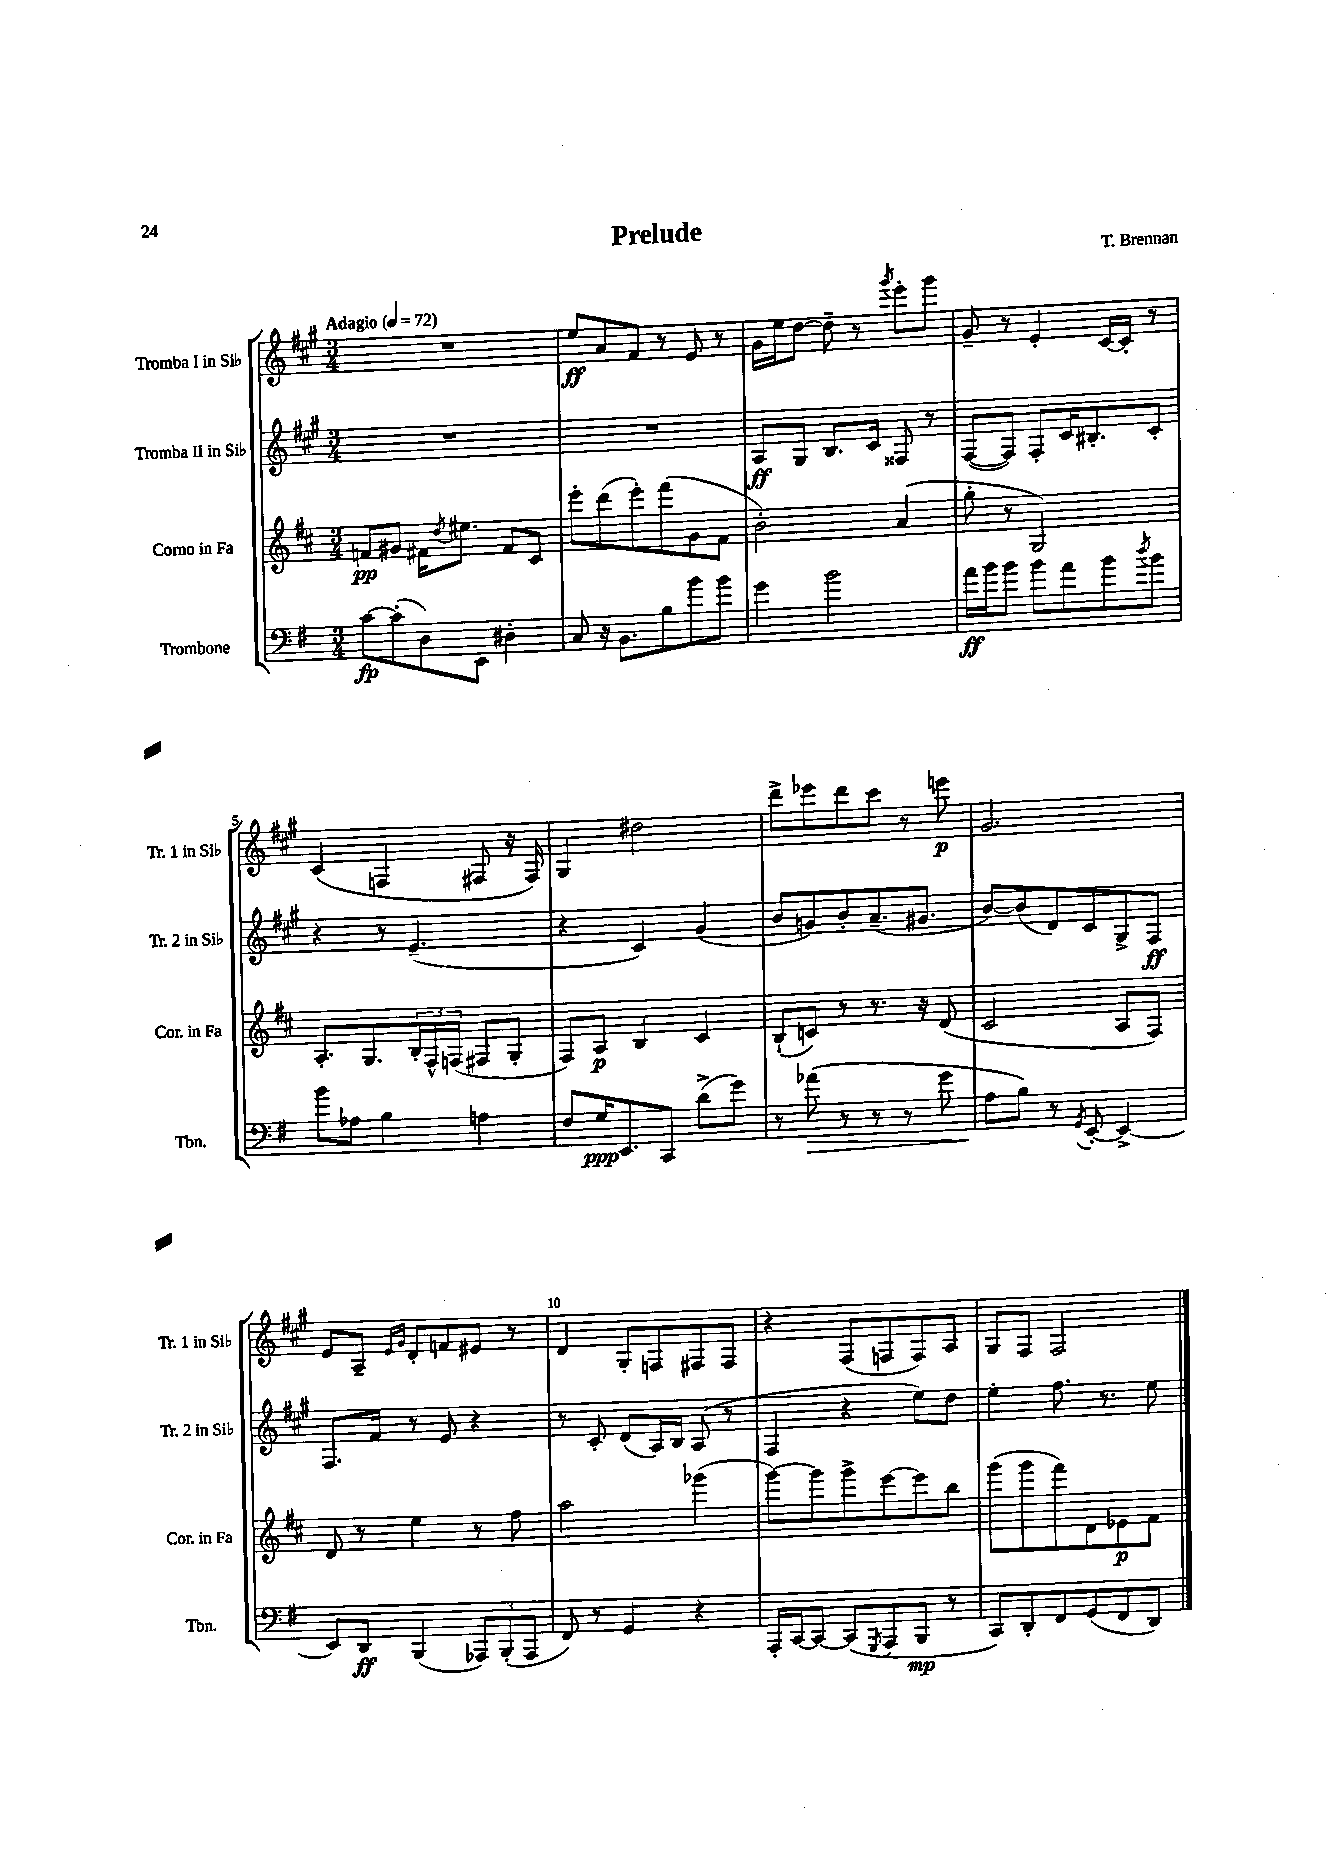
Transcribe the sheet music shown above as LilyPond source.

\header { title = "Prelude" composer = "T. Brennan" }
<<
\new StaffGroup <<
\new Staff = "s0" \with { instrumentName = "Tromba I in Sib" shortInstrumentName = "Tr. 1 in Sib" } {
    \clef treble \key a \major \numericTimeSignature \time 3/4 \tempo "Adagio" 4 = 72
    R2. |
    e''8\ff a'8 fis'8 r8 e'8 r8 |
    gis'16 e''16 d''8~ d''8-- r8 \acciaccatura { gis'''8 } e'''8-. gis'''8 |
    gis'8-- r8 e'4-. cis'16~ cis'16-. r8 |
    cis'4( f4 fis8 r16 fis16) |
    gis4 dis''2 |
    d'''8-> ees'''8 d'''8 cis'''8 r8 e'''8\p |
    gis'2. |
    e'8 a8-- \grace { e'16 gis'16 } d'8-. f'8 eis'8 r8 |
    d'4 gis8-. f8 fis8 fis8 |
    r4 fis8( f8 f8) a8 |
    gis8 fis8 fis2 \bar "|." |
}
\new Staff = "s1" \with { instrumentName = "Tromba II in Sib" shortInstrumentName = "Tr. 2 in Sib" } {
    \clef treble \key a \major \numericTimeSignature \time 3/4
    R2. |
    R2. |
    a8\ff gis8 b8. cis'16 fisis8 r8 |
    fis8~( fis8) fis8-. cis'16 bis8.-. cis'8-. |
    r4 r8 e'4.--( |
    r4 cis'4) gis'4( |
    b'8 g'8) b'8-. a'8.--( gis'8. |
    b'8~) b'8( d'8) cis'8 gis8-> fis8\ff |
    fis8. fis'16 r8 e'8 r4 |
    r8 cis'8-. d'8( a16) b16 a8( r8 |
    fis4 r4 e''8) d''8 |
    e''4-. fis''8. r8. e''8 \bar "|." |
}
\new Staff = "s2" \with { instrumentName = "Corno in Fa" shortInstrumentName = "Cor. in Fa" } {
    \clef treble \key d \major \numericTimeSignature \time 3/4
    f'8\pp gis'8 fis'16 \acciaccatura { d''8 } eis''8. fis'8 cis'8 |
    e'''8-. d'''8( e'''8-.) fis'''8( g'8 fis'8 |
    b'2-.) a'4( |
    g''8-. r8 g2) |
    a8.-. g8. \tuplet 3/2 { b16-. fis16-^ f16( } fis8 g8-. |
    fis8) a8\p b4 cis'4 |
    b8-!( c'8) r8 r8. r16 d'8( |
    cis'2 a8 fis8) |
    d'8 r8 e''4 r8 fis''8 |
    a''2 ges'''4( |
    g'''8~) g'''8 g'''8-> e'''8~ e'''8 b''8 |
    g'''8( g'''8 fis'''8) d'8 ees'8\p fis'8 \bar "|." |
}
\new Staff = "s3" \with { instrumentName = "Trombone" shortInstrumentName = "Tbn." } {
    \clef bass \key g \major \numericTimeSignature \time 3/4
    c'8~\fp c'8-.( d8) e,8 dis4-. |
    c8 r16 b,8. b8 b'8 b'8 |
    g'4 b'2 |
    a'16\ff b'16 b'8 b'8 a'8 b'8 \acciaccatura { d''8 } b'8 |
    b'8 aes8 b4 a4 |
    fis8 g16\ppp e,8. c,8 d'8->( g'8) |
    r8 aes'8\>( r8 r8 r8 g'8 |
    a8\! b8) r8 \acciaccatura { g,8 } e,8~-. e,4~-> |
    e,8 d,8\ff b,,4( \tuplet 3/2 { aes,,8) b,,8-.( aes,,8 } |
    fis,8) r8 g,4 r4 |
    a,,16-. c,16~ c,8~ c,8( \acciaccatura { g,,8 } a,,8 b,,8\mp r8 |
    c,8) d,8-. fis,8 g,8( fis,8 d,8) \bar "|." |
}
>>
>>
\layout { \context { \Score \override BarNumber.break-visibility = ##(#f #t #t) barNumberVisibility = #(every-nth-bar-number-visible 5) } }
